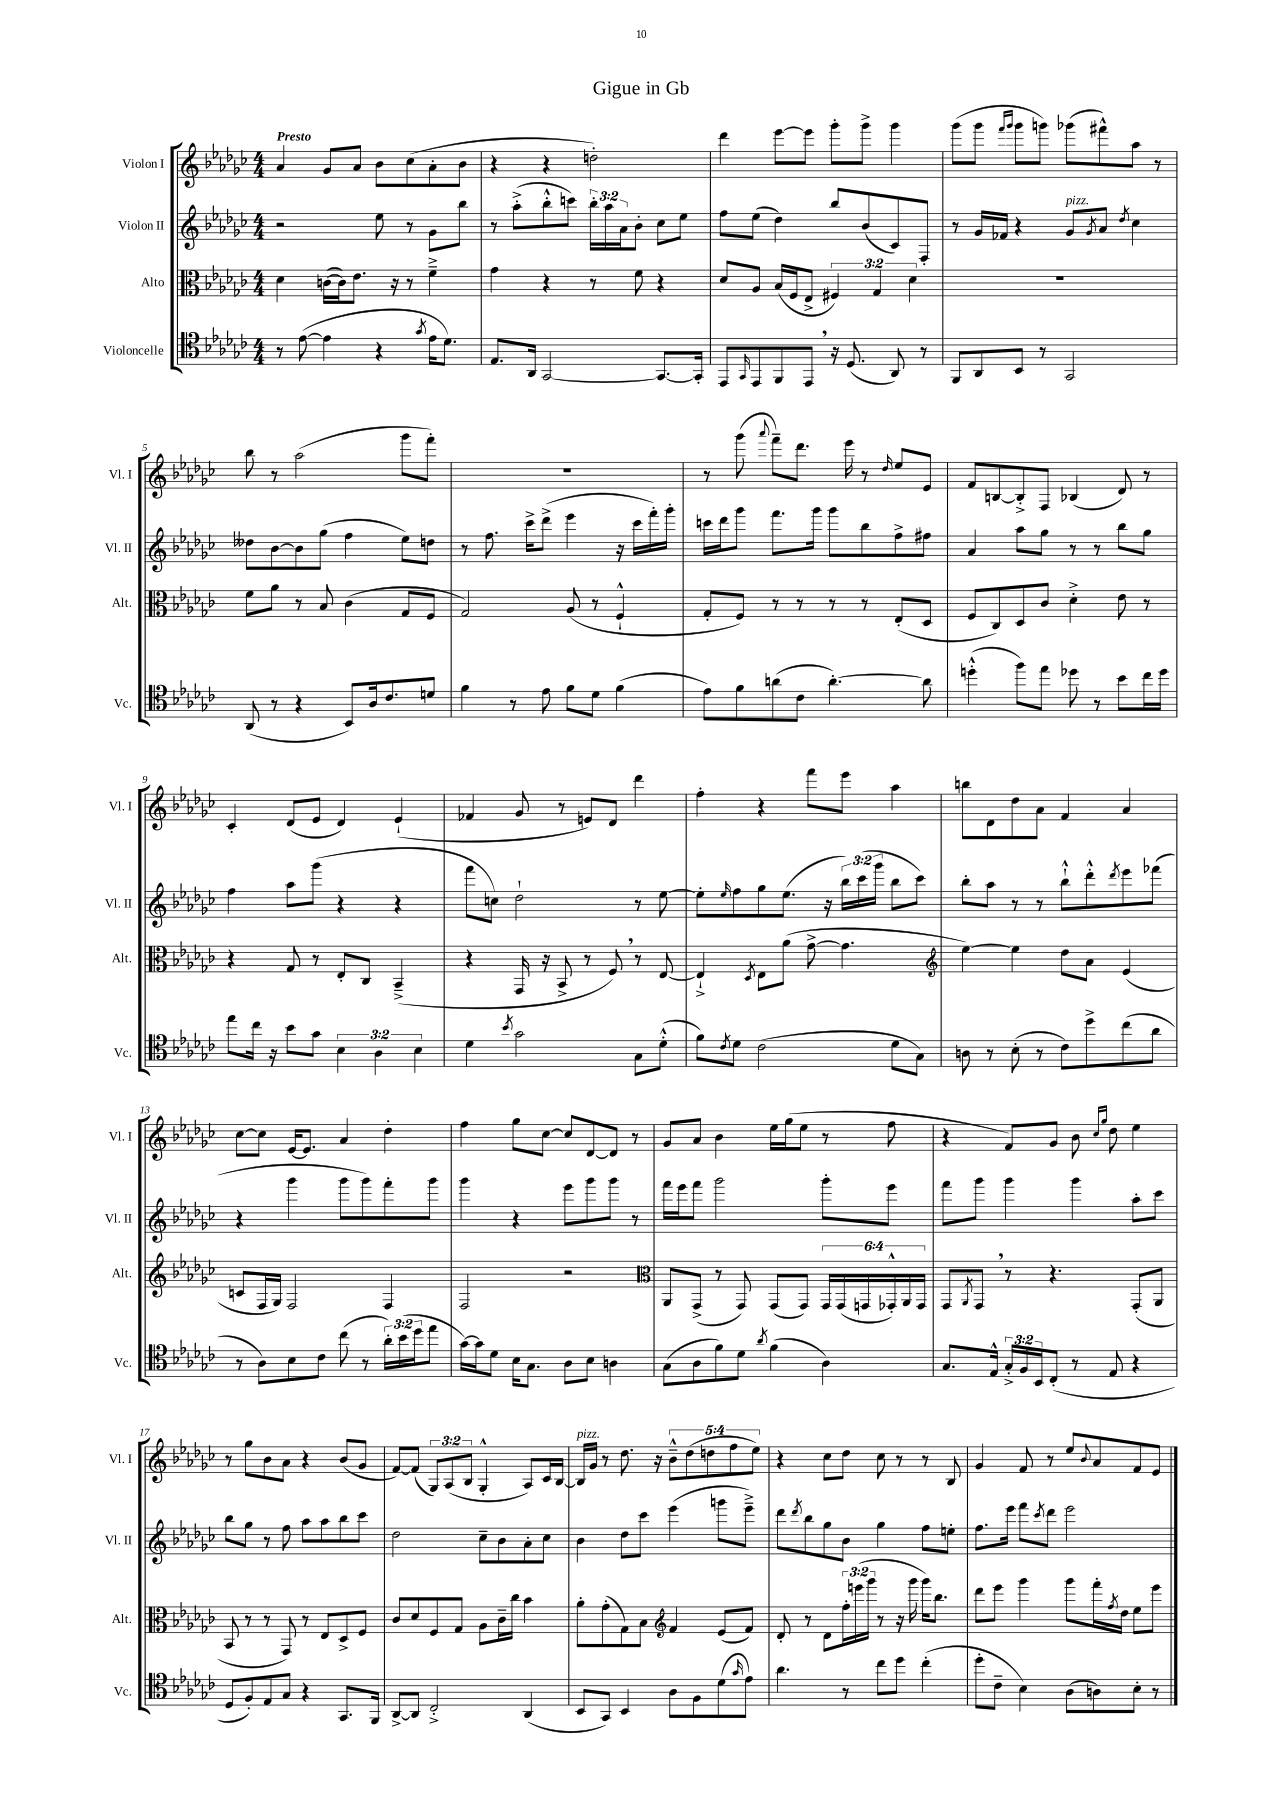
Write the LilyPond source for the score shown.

\header { title = "Gigue in Gb" }
<<
\new StaffGroup <<
\new Staff = "s0" \with { instrumentName = "Violon I" shortInstrumentName = "Vl. I" } {
    \clef treble \key ges \major \numericTimeSignature \time 4/4 \override Staff.TupletNumber.text = #tuplet-number::calc-fraction-text \tempo "Presto"
    aes'4 ges'8 aes'8 bes'8 ces''8( aes'8-. bes'8 |
    r4 r4 d''2-.) |
    des'''4 ees'''8~ ees'''8 ges'''8-. ges'''8-> ges'''4 |
    ges'''8( ges'''8 \grace { f'''16 ges'''16 } ges'''8 g'''8) ges'''8( fis'''8-^) aes''8 r8 |
    bes''8 r8 aes''2( ges'''8 f'''8-.) |
    R1 |
    r8 ges'''8( \appoggiatura { aes'''8 } f'''8--) des'''8. ees'''16 r8 \grace { des''16 } ees''8 ees'8 |
    f'8 b8~ b8-.-> f8 bes4( des'8) r8 |
    ces'4-. des'8( ees'8 des'4) ees'4-!( |
    fes'4 ges'8 r8 e'8) des'8 des'''4 |
    f''4-. r4 f'''8 ees'''8 aes''4 |
    b''8 des'8 des''8 aes'8 f'4 aes'4 |
    ces''8~ ces''8 ees'16~ ees'8. aes'4 des''4-. |
    f''4 ges''8 ces''8~ ces''8 des'8~ des'8 r8 |
    ges'8 aes'8 bes'4 ees''16 ges''16( ees''8 r8 f''8 |
    r4 f'8) ges'8 bes'8 \grace { ces''16 ges''16 } des''8 ees''4 |
    r8 ges''8 bes'8 aes'8 r4 bes'8( ges'8 |
    f'8~) f'8( \tuplet 3/2 { ges8) aes8( bes8 } ges4-.-^ aes8) ces'16 bes16~ |
    bes16^\markup { \italic "pizz." } ges'16 r8 des''8. r16 \tuplet 5/4 { bes'8---^ des''8( d''8 f''8 ees''8) } |
    r4 ces''8 des''8 ces''8 r8 r8 bes8 |
    ges'4 f'8 r8 ees''8 \appoggiatura { bes'8 } aes'8 f'8 ees'8 \bar "|." |
}
\new Staff = "s1" \with { instrumentName = "Violon II" shortInstrumentName = "Vl. II" } {
    \clef treble \key ges \major \numericTimeSignature \time 4/4 \override Staff.TupletNumber.text = #tuplet-number::calc-fraction-text
    r2 ees''8 r8 ges'8 bes''8 |
    r8 aes''8-.->( bes''8-.-^ c'''8) \tuplet 3/2 { bes''16-. aes''16 aes'16 } bes'8-. ces''8 ees''8 |
    f''8 ees''8( des''4) bes''8 bes'8( ces'8) f8-. |
    r8 ges'16 fes'16 r4 ges'8^\markup { \italic "pizz." } \acciaccatura { ges'8 } aes'8 \acciaccatura { des''8 } ces''4 |
    deses''8 bes'8~ bes'8 ges''8( f''4 ees''8) d''8 |
    r8 f''8. ces'''16-> des'''8->( ees'''4 r16 ces'''16 f'''16-.) ges'''16-. |
    c'''16 des'''16 ges'''8 f'''8. ges'''16 ges'''8 bes''8 f''8-> fis''8 |
    aes'4 aes''8 ges''8 r8 r8 bes''8 ges''8 |
    f''4 aes''8 ges'''8( r4 r4 |
    f'''8 c''8) des''2-! r8 ees''8~ |
    ees''8-. \grace { ees''16 } f''8 ges''8 ees''8.( r16 \tuplet 3/2 { bes''16) ces'''16( ges'''16 } bes''8 ces'''8) |
    bes''8-. aes''8 r8 r8 bes''8-!-^ des'''8-.-^ \acciaccatura { des'''8 } ees'''8 fes'''8( |
    r4 ges'''4 ges'''8 ges'''8) f'''8-. ges'''8 |
    ges'''4 r4 ees'''8 ges'''8 ges'''8 r8 |
    f'''16 ees'''16 f'''8 ges'''2 ges'''8-. ees'''8 |
    f'''8 ges'''8 ges'''4 ges'''4 aes''8-. ces'''8 |
    bes''8 ges''8 r8 f''8 aes''8 aes''8 bes''8 ces'''8 |
    des''2 ces''8-- bes'8 aes'8-. ces''8 |
    bes'4 des''8 ces'''8 ees'''4( g'''8 ees'''8--->) |
    des'''8 \acciaccatura { des'''8 } bes''8 ges''8 bes'8 ges''4 f''8 e''8-. |
    f''8. ees'''16 f'''8 \acciaccatura { ces'''8 } des'''8 ees'''2 \bar "|." |
}
\new Staff = "s2" \with { instrumentName = "Alto" shortInstrumentName = "Alt." } {
    \clef alto \key ges \major \numericTimeSignature \time 4/4 \override Staff.TupletNumber.text = #tuplet-number::calc-fraction-text
    des'4 c'16~( c'16) ees'8. r16 r8 f'4---> |
    ges'4 r4 r8 f'8 r4 |
    des'8 aes8 bes16( f16 ees8-> \tuplet 3/2 { fis4) ges4 des'4 } |
    R1 |
    f'8 aes'8 r8 bes8 ces'4( ges8 f8 |
    ges2) aes8( r8 f4-!-^ |
    ges8-. f8) r8 r8 r8 r8 ees8-.( des8 |
    f8 ces8) des8 ces'8 des'4-.-> ees'8 r8 |
    r4 ges8 r8 ees8-. ces8 bes,4--->( |
    r4 ges,16 r16 bes,8-> r8 f8) \breathe r8 ees8~ |
    ees4-!-> \acciaccatura { des8 } ees8 aes'8( ges'8~-> ges'4. |
    \clef treble ees''4~) ees''4 des''8 aes'8 ees'4( |
    c'8 f16 ges16) f2 f4 |
    f2 r2 |
    \clef alto aes,8 ges,8->( r8 ges,8) ges,8( ges,8) \tuplet 6/4 { ges,16 ges,16( g,16 ges,16-.-^) aes,16 ges,16 } |
    ges,8 \acciaccatura { aes,8 } ges,8 \breathe r8 r4. ges,8-.( aes,8 |
    bes,8 r8 r8 ges,8) r8 ees8 des8-> f8 |
    ces'8 des'8 f8 ges8 aes8 ces'16-- ces''16 bes'4 |
    aes'8-. ges'8-.( ges8) bes8 \clef treble f'4 ees'8( f'8) |
    des'8-. r8 des'8 \tuplet 3/2 { f''16-. e'''16( ges'''16 } r8 r16 ges'''16 ges'''16) bes''8. |
    des'''8 ees'''8 ges'''4 ges'''8 f'''16-. \acciaccatura { f''8 } des''16 ees''8 ees'''8 \bar "|." |
}
\new Staff = "s3" \with { instrumentName = "Violoncelle" shortInstrumentName = "Vc." } {
    \clef tenor \key ges \major \numericTimeSignature \time 4/4 \override Staff.TupletNumber.text = #tuplet-number::calc-fraction-text
    r8 ees'8~( ees'4 r4 \acciaccatura { ges'8 } ees'16 des'8.) |
    ees8. aes,16 ges,2~ ges,8.~ ges,16-. |
    ees,8 \grace { ges,16 } ees,8 f,8 ees,8 \breathe r16 des8.( aes,8) r8 |
    f,8 aes,8 bes,8 r8 ges,2 |
    aes,8( r8 r4 bes,8) aes16 ces'8. d'8 |
    f'4 r8 ees'8 f'8 des'8 f'4( |
    ees'8) f'8 a'8( ces'8 a'4.~-.) a'8 |
    d''4-.-^( f''8) ees''8 des''8 r8 bes'8 ces''16 des''16 |
    ees''8 ces''16 r16 bes'8 ges'8 \tuplet 3/2 { bes4 aes4 bes4 } |
    des'4 \acciaccatura { bes'8 } ges'2 ges8 des'8-.-^( |
    f'8) \acciaccatura { ces'8 } des'8 ces'2( des'8 ges8) |
    a8 r8 bes8-.( r8 ces'8) des''8-> ces''8( aes'8 |
    r8 aes8) bes8 ces'8 ces''8( r8 \tuplet 3/2 { aes'16-.) bes'16( des''16 } ees''8 |
    ges'16~) ges'16 des'8 bes16 ges8. aes8 bes8 a4 |
    ges8( aes8 f'8) des'8 \acciaccatura { aes'8 } f'4( aes4) |
    ges8. ees16-^ \tuplet 3/2 { ges16-.-> f16 bes,16 } ces8-.( r8 ees8 r4 |
    des8 f8-.) ees8 ges8 r4 ges,8. f,16 |
    aes,8~-> aes,8 ces2-.-> aes,4( |
    bes,8 ges,8) bes,4 aes8 f8 des'8( \grace { ges'16 } ees'8) |
    aes'4. r8 ces''8 des''8 ces''4-.( |
    des''8-. ces'8-- bes4) aes8( a8) bes8-. r8 \bar "|." |
}
>>
>>
